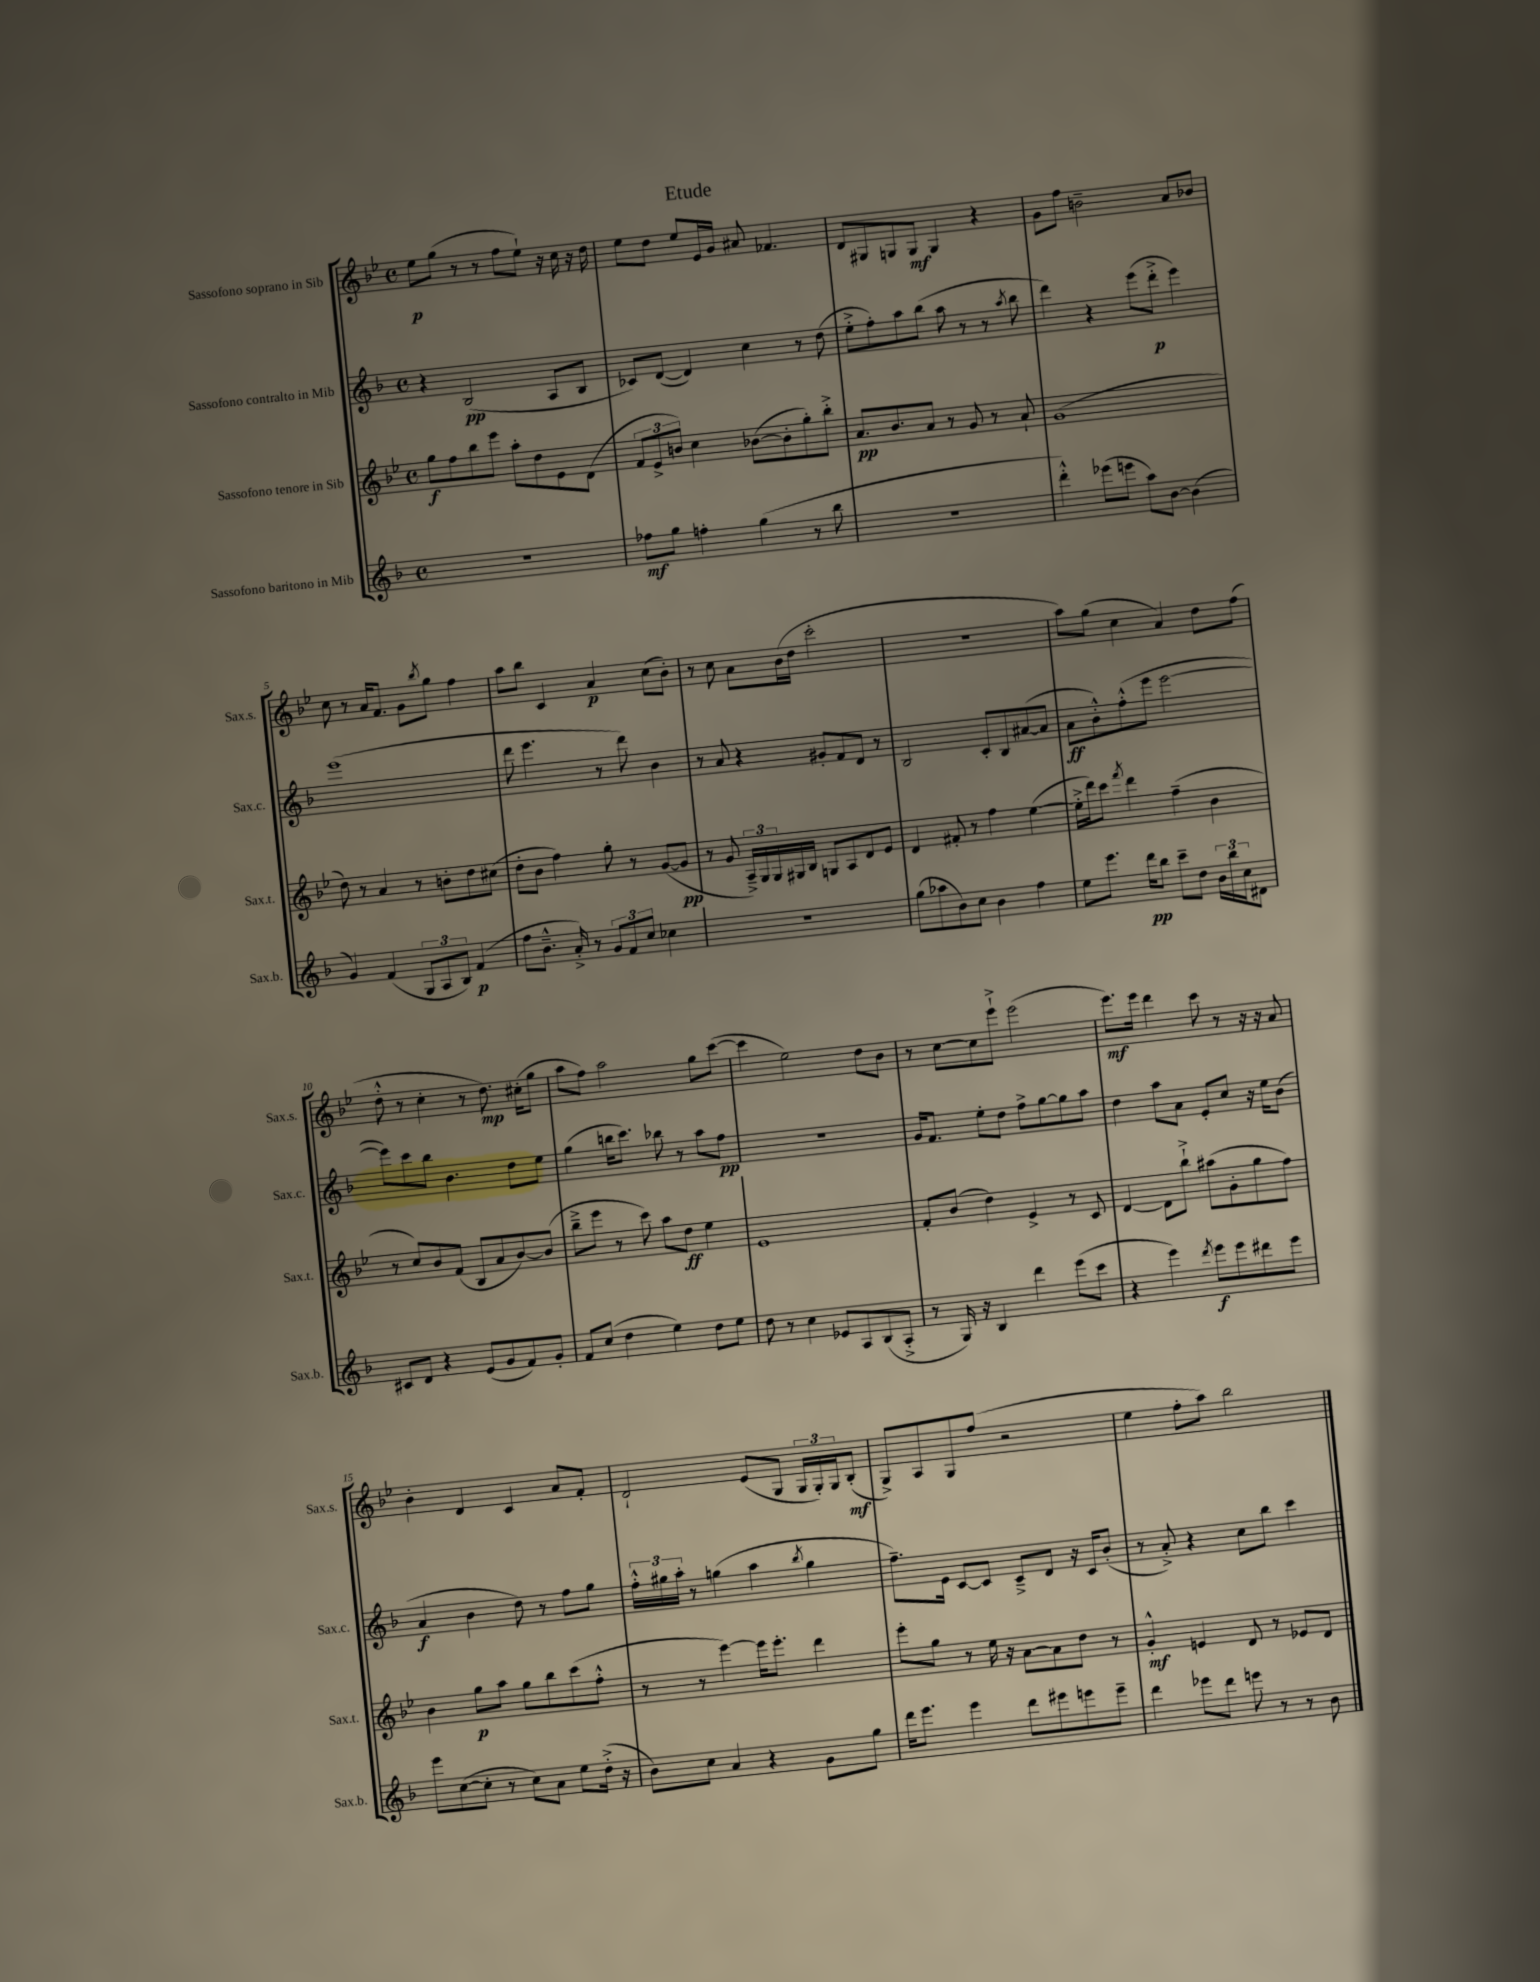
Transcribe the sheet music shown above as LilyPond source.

\header { title = "Etude" }
<<
\new StaffGroup <<
\new Staff = "s0" \with { instrumentName = "Sassofono soprano in Sib" shortInstrumentName = "Sax.s." } {
    \clef treble \key bes \major \defaultTimeSignature \time 4/4
    ees''8\p g''8( r8 r8 f''8 ees''8-!) r16 c''16 r16 d''16 |
    ees''8 d''8 ees''8 ees'16 g'16 ais'8 fes'4. |
    d'8 gis8 g8 g8\mf g4 r4 |
    g'8 f''8 b'2-- a'8 bes'8 |
    c''8 r8 a'16 f'8. g'8 \acciaccatura { bes''8 } g''8 f''4 |
    a''8 bes''8 c'4 a'4\p c''8( bes'8-.) |
    r8 c''8 a'8 bes'16( d''16 c'''2-. |
    R1 |
    a''8) g''8( c''4 a'4) d''8 f''8( |
    d''8-.-^ r8 c''4-. r8 d''8.\mp) cis''16-.( g''8 |
    a''8 f''8) a''2 g''8 c'''8~( |
    c'''4 ees''2) d''8 bes'8 |
    r8 c''8~ c''8 ees'''8-!-> ees'''2( |
    ees'''8.\mf) ees'''16 d'''4 c'''8 r8 r16 r16 a'8 |
    bes'4-. d'4 c'4 a'8 f'8-. |
    d'2-! ees'8( g8 \tuplet 3/2 { g16 g16-.) g16 } bes8-.\mf( |
    g8->) a8 g8 f''8( r2 |
    ees''4 f''8-. a''8) bes''2 \bar "|." |
}
\new Staff = "s1" \with { instrumentName = "Sassofono contralto in Mib" shortInstrumentName = "Sax.c." } {
    \clef treble \key f \major \defaultTimeSignature \time 4/4
    r4 bes2\pp( a8 bes8 |
    ces'8) d'8~( d'4) c''4 r8 d''8( |
    e''8-.-> f''8-.) a''8 bes''8( a''8 r8 r8 \acciaccatura { a''8 } bes''8 |
    d'''4) r4 e'''8( d'''8-.->\p e'''4) |
    e'''1( |
    d'''8 e'''4. r8 d'''8) bes'4 |
    r8 a'8 r4 gis'8-. f'8 d'8 r8 |
    bes2 c'8-. bes8 ais'8~( ais'8 |
    a'8\ff bes'8-.-^) f''8-.-^( e'''8 e'''2~ |
    e'''8) c'''8 bes''8 bes'4. d''8 e''8 |
    g''4( b''16 c'''8.) bes''8 r8 a''8 f''8\pp |
    R1 |
    g'16 f'8. e''8-. d''8 f''8-> g''8~ g''8 a''8 |
    d''4 a''8 a'8 e'8-. c''8 r16 e''16 bes'8( |
    a'4\f bes'4 d''8) r8 f''8 g''8 |
    \tuplet 3/2 { f''16-.-^ gis''16 a''16-. } r8 g''4( a''4 \acciaccatura { bes''8 } g''4 |
    f''8.--) e'16 c'8~ c'8 c'8---> d'8 r16 c'16 bes'8-.( |
    r8 a'8-.->) r4 c''8 bes''8 c'''4 \bar "|." |
}
\new Staff = "s2" \with { instrumentName = "Sassofono tenore in Sib" shortInstrumentName = "Sax.t." } {
    \clef treble \key bes \major \defaultTimeSignature \time 4/4
    g''8\f f''8 bes''8 ees'''8 a''8-. d''8 ees'8 d'8( |
    \tuplet 3/2 { f'8 ees'8-> b'8) } c''4 bes'8~( bes'8-. g''8-.) bes''8-.-> |
    a'8.\pp bes'8. a'8 r8 g'8 r8 a'8-! |
    g'1( |
    d''8) r8 a'4 r8 b'8-. d''8 cis''8( |
    d''8-. bes'8 f''4) g''8-. r8 g'8~( g'8\pp |
    r8 g'8 \tuplet 3/2 { a16--->) g16 g16 } gis16 bes16 g8 a8 d'8 ees'8 |
    d'4 fis'8-. r8 f''4 ees''4~( |
    ees''16-.-> d'''16) c'''8 \acciaccatura { f'''8 } d'''4 f''4--( bes'4 |
    r8 c''8) bes'8 f'8( bes8 a'8 bes'8~) bes'8( |
    bes''8---> ees'''8 r8 c'''8) a''8 d''8\ff ees''4 |
    ees'1 |
    f'8-. bes'8( d''4) ees'4-> r8 c'8 |
    d'4~ d'8 bes''8-!-> ais''8( g'8-. g''8 f''8) |
    bes'4 g''8\p a''8 g''8 bes''8 c'''8( f''8-.-^ |
    r8 r8 ees'''4~) ees'''16 ees'''8.-. d'''4 |
    ees'''8-. g''8 r8 ees''16 r16 a'8~ a'8 d''8 r8 |
    g'4-.-^\mf e'4 d'8 r8 ees'8 d'8 \bar "|." |
}
\new Staff = "s3" \with { instrumentName = "Sassofono baritono in Mib" shortInstrumentName = "Sax.b." } {
    \clef treble \key f \major \defaultTimeSignature \time 4/4
    R1 |
    fes''8\mf g''8 f''4-. g''4( r8 bes''8 |
    R1 |
    d'''4-.-^) ees'''8( e'''8 a''8) bes'8~ bes'4( |
    g'4) f'4( \tuplet 3/2 { g8 a8 bes8) } f'4\p( |
    f''8 bes'8.---^ a'16-.->) r8 \tuplet 3/2 { g'8 f'8 c''8 } ces''4 |
    R1 |
    g''8( aes''8 bes'8) c''8 bes'4 f''4 |
    e''8 e'''8. d'''16\pp bes''8 c'''8-- d''8 \tuplet 3/2 { bes'16 bes''16 c''16 } dis'8 |
    cis'8 d'8 r4 e'8( g'8 f'8) g'8-. |
    f'8 c''8( d''4 e''4) d''8 e''8 |
    d''8 r8 c''4 ees'8 a8 bes8( a8-.-> |
    r8 g16) r16 bes4 d'''4 e'''8( c'''8 |
    r4 e'''4) \acciaccatura { d'''8 } e'''8\f e'''8 dis'''8 e'''8 |
    e'''8 c''8~( c''8-. r8 c''8) a'8 e''8 d''16-.->( r16 |
    bes'8) c''8 a'4 r4 g'8 g''8 |
    d'''16 e'''8. e'''4 d'''8 eis'''8 e'''8 e'''8-- |
    d'''4 ees'''8 d'''8 e'''8 r8 r8 bes'8 \bar "|." |
}
>>
>>
